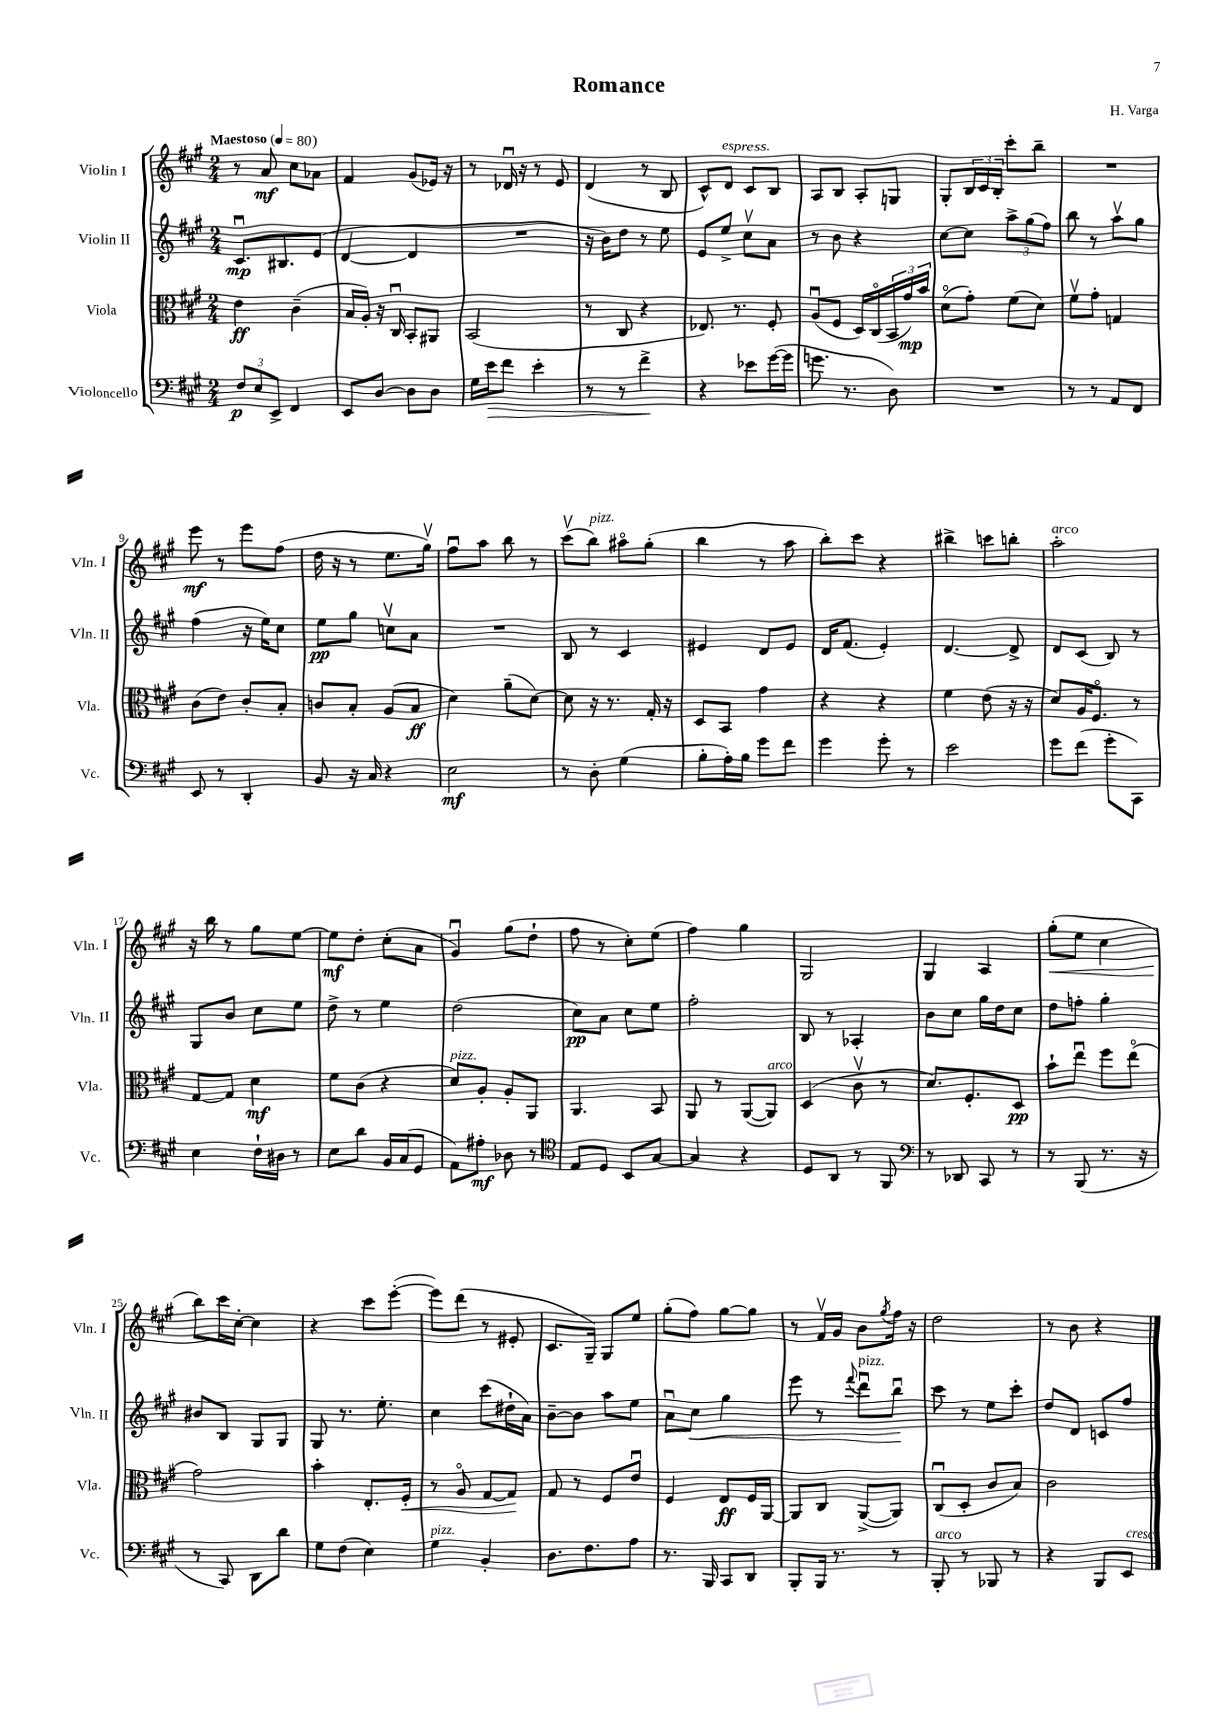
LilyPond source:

\header { title = "Romance" composer = "H. Varga" }
<<
\new StaffGroup <<
\new Staff = "s0" \with { instrumentName = "Violin I" shortInstrumentName = "Vln. I" } {
    \clef treble \key a \major \numericTimeSignature \time 2/4 \tempo "Maestoso" 4 = 80
    r8 a'8\mf cis''8 aes'8 |
    fis'4 gis'8( ees'16) r16 |
    r8 des'16\downbow r16 r8 e'8 |
    d'4( r8 b8 |
    cis'8-^) d'8^\markup { \italic "espress." } cis'8 b8 |
    a8 b8 a8-. g8 |
    gis8-. \tuplet 3/2 { b16 cis'16 b16-. } cis'''8-. b''8-- |
    R2 |
    e'''8\mf r8 e'''8 fis''8( |
    d''16 r16 r8 e''8. gis''16\upbow) |
    fis''8\downbow a''8 b''8 r8 |
    cis'''8\upbow( b''8^\markup { \italic "pizz." }) ais''8\flageolet gis''8-.( |
    b''4 r8 a''8 |
    b''8-.) cis'''8 r4 |
    bis''4-> c'''8 b''8-. |
    a''2-.^\markup { \italic "arco" } |
    r16 b''16 r8 gis''8 e''8~ |
    e''8\mf d''8-. cis''8-.( a'8 |
    gis'4\downbow) gis''8( d''8-! |
    fis''8 r8 cis''8-.) e''8( |
    fis''4) gis''4 |
    gis2 |
    gis4 a4 |
    gis''8-.\<( e''8 cis''4 |
    b''8\!) cis'''16 cis''16~-. cis''4 |
    r4 cis'''8 e'''8~-.( |
    e'''8) d'''8( r8 eis'8-. |
    cis'8. gis16--) gis8 e''8 |
    gis''8-.( fis''8) gis''8~ gis''8 |
    r8 fis'16\upbow gis'16 b'8 \acciaccatura { gis''8 } fis''16 r16 |
    d''2 |
    r8 b'8 r4 \bar "|." |
}
\new Staff = "s1" \with { instrumentName = "Violin II" shortInstrumentName = "Vln. II" } {
    \clef treble \key a \major \numericTimeSignature \time 2/4
    cis'8.\downbow\mp bis8. e'8( |
    d'4~ d'4 |
    R2 |
    r16 b'16) d''8 r8 e''8 |
    e'8 e''8-> cis''8\upbow a'8 |
    r8 b'8 r4 |
    cis''8~ cis''8 \tuplet 3/2 { a''8-> gis''8( fis''8) } |
    b''8 r8 a''8\upbow gis''8 |
    fis''4( r16 e''16) cis''8 |
    e''8\pp gis''8 c''8\upbow a'8 |
    R2 |
    b8 r8 cis'4 |
    eis'4 d'8 eis'8 |
    d'16 fis'8.( e'4-.) |
    d'4.~ d'8-> |
    d'8 cis'8( b8) r8 |
    gis8 b'8 cis''8 e''8 |
    d''8-> r8 e''4 |
    d''2( |
    cis''8\pp) a'8 cis''8 e''8 |
    fis''2-. |
    b8 r8 aes4-. |
    b'8 cis''8 gis''16 d''16 cis''8 |
    d''8 f''8-. gis''4-. |
    bis'8 b8 gis8 gis8 |
    gis8 r8. e''8.-. |
    cis''4 cis'''8( dis''16-! a'16) |
    b'8~-- b'8 a''8 e''8 |
    a'8\downbow cis''8\< gis''4 |
    e'''8 r8 \appoggiatura { fis'''8 } d'''8\downbow^\markup { \italic "pizz." } b''8\downbow\! |
    cis'''8 r8 e''8 cis'''8-. |
    d''8 d'8 c'8 fis''8 \bar "|." |
}
\new Staff = "s2" \with { instrumentName = "Viola" shortInstrumentName = "Vla." } {
    \clef alto \key a \major \numericTimeSignature \time 2/4
    e'4\ff cis'4--( |
    b16 a16-.) r16 cis16\downbow b,8-. ais,8 |
    b,2( |
    r8 cis8 r4 |
    ees8.) r8. fis8-. |
    a8\downbow( fis8 d16) cis16\flageolet( \tuplet 3/2 { b,16 gis'16\mp) b'16 } |
    d'8\flageolet( gis'8-.) fis'8( d'8) |
    fis'8\upbow gis'8-. g4 |
    cis'8( e'8) cis'8-. b8-. |
    c'8 b8-. a8( b8\ff |
    d'4) a'8--( d'8~) |
    d'8 r16 r8. gis16-. r16 |
    d8 b,8 gis'4 |
    r4 r4 |
    fis'4 e'8( r16 r16 |
    d'8) a16 fis8.\flageolet r8 |
    gis8~ gis8 d'4\mf |
    fis'8 cis'8( r4 |
    d'8^\markup { \italic "pizz." }) a8-. a8-. a,8 |
    a,4. b,8 |
    a,8 r8 a,8~( a,8^\markup { \italic "arco" }) |
    d4( cis'8\upbow r8 |
    d'8.) fis8.-. d8\pp |
    b'8-! e''8\downbow fis''8 e''8\flageolet( |
    gis'2) |
    b'4-. e8.-. fis16-.\< |
    r8 a8\flageolet gis8~ gis8\! |
    gis8 r8 fis8 e'8\downbow |
    fis4 e8\ff fis16 a,16~ |
    a,8 cis8 a,8~->( a,8) |
    cis8\downbow( d8-. cis'8 b8) |
    cis'2 \bar "|." |
}
\new Staff = "s3" \with { instrumentName = "Violoncello" shortInstrumentName = "Vc." } {
    \clef bass \key a \major \numericTimeSignature \time 2/4
    \tuplet 3/2 { fis8\p e8 e,8-> } fis,4 |
    e,8 d8~ d8 d8 |
    gis16 e'16\> fis'8 e'4-. |
    r8 r8 fis'4->\! |
    r4 ees'8 gis'16~( gis'16 |
    g'8. r8. d8) |
    R2 |
    r8 r8 a,8 fis,8 |
    e,8 r8 d,4-. |
    b,8 r16 cis16 r4 |
    e2\mf |
    r8 d8-. gis4( |
    b8-. a16-.) b16 gis'8 fis'8 |
    gis'4 gis'8-. r8 |
    e'2 |
    gis'8 fis'8( gis'8-. cis,8) |
    e4 fis16-! dis16 r8 |
    e8 d'8 b,16 cis16( gis,8 |
    a,8) ais8-.\mf des8 r8 |
    \clef tenor e8 d8 b,8 gis8~ |
    gis4 r4 |
    d8 a,8 r8 fis,8 |
    \clef bass r8 des,8 cis,8 r8 |
    r8 b,,8( r8. r16 |
    r8 cis,8) d,8 d'8 |
    gis8 fis8( e4) |
    gis4^\markup { \italic "pizz." } b,4-. |
    d8. fis8. a8 |
    r8. b,,16 cis,8 d,8 |
    b,,8-. b,,16 r8. r8 |
    b,,8-.^\markup { \italic "arco" } r8 bes,,8 r8 |
    r4 b,,8 e,8^\markup { \italic "cresc." } \bar "|." |
}
>>
>>
